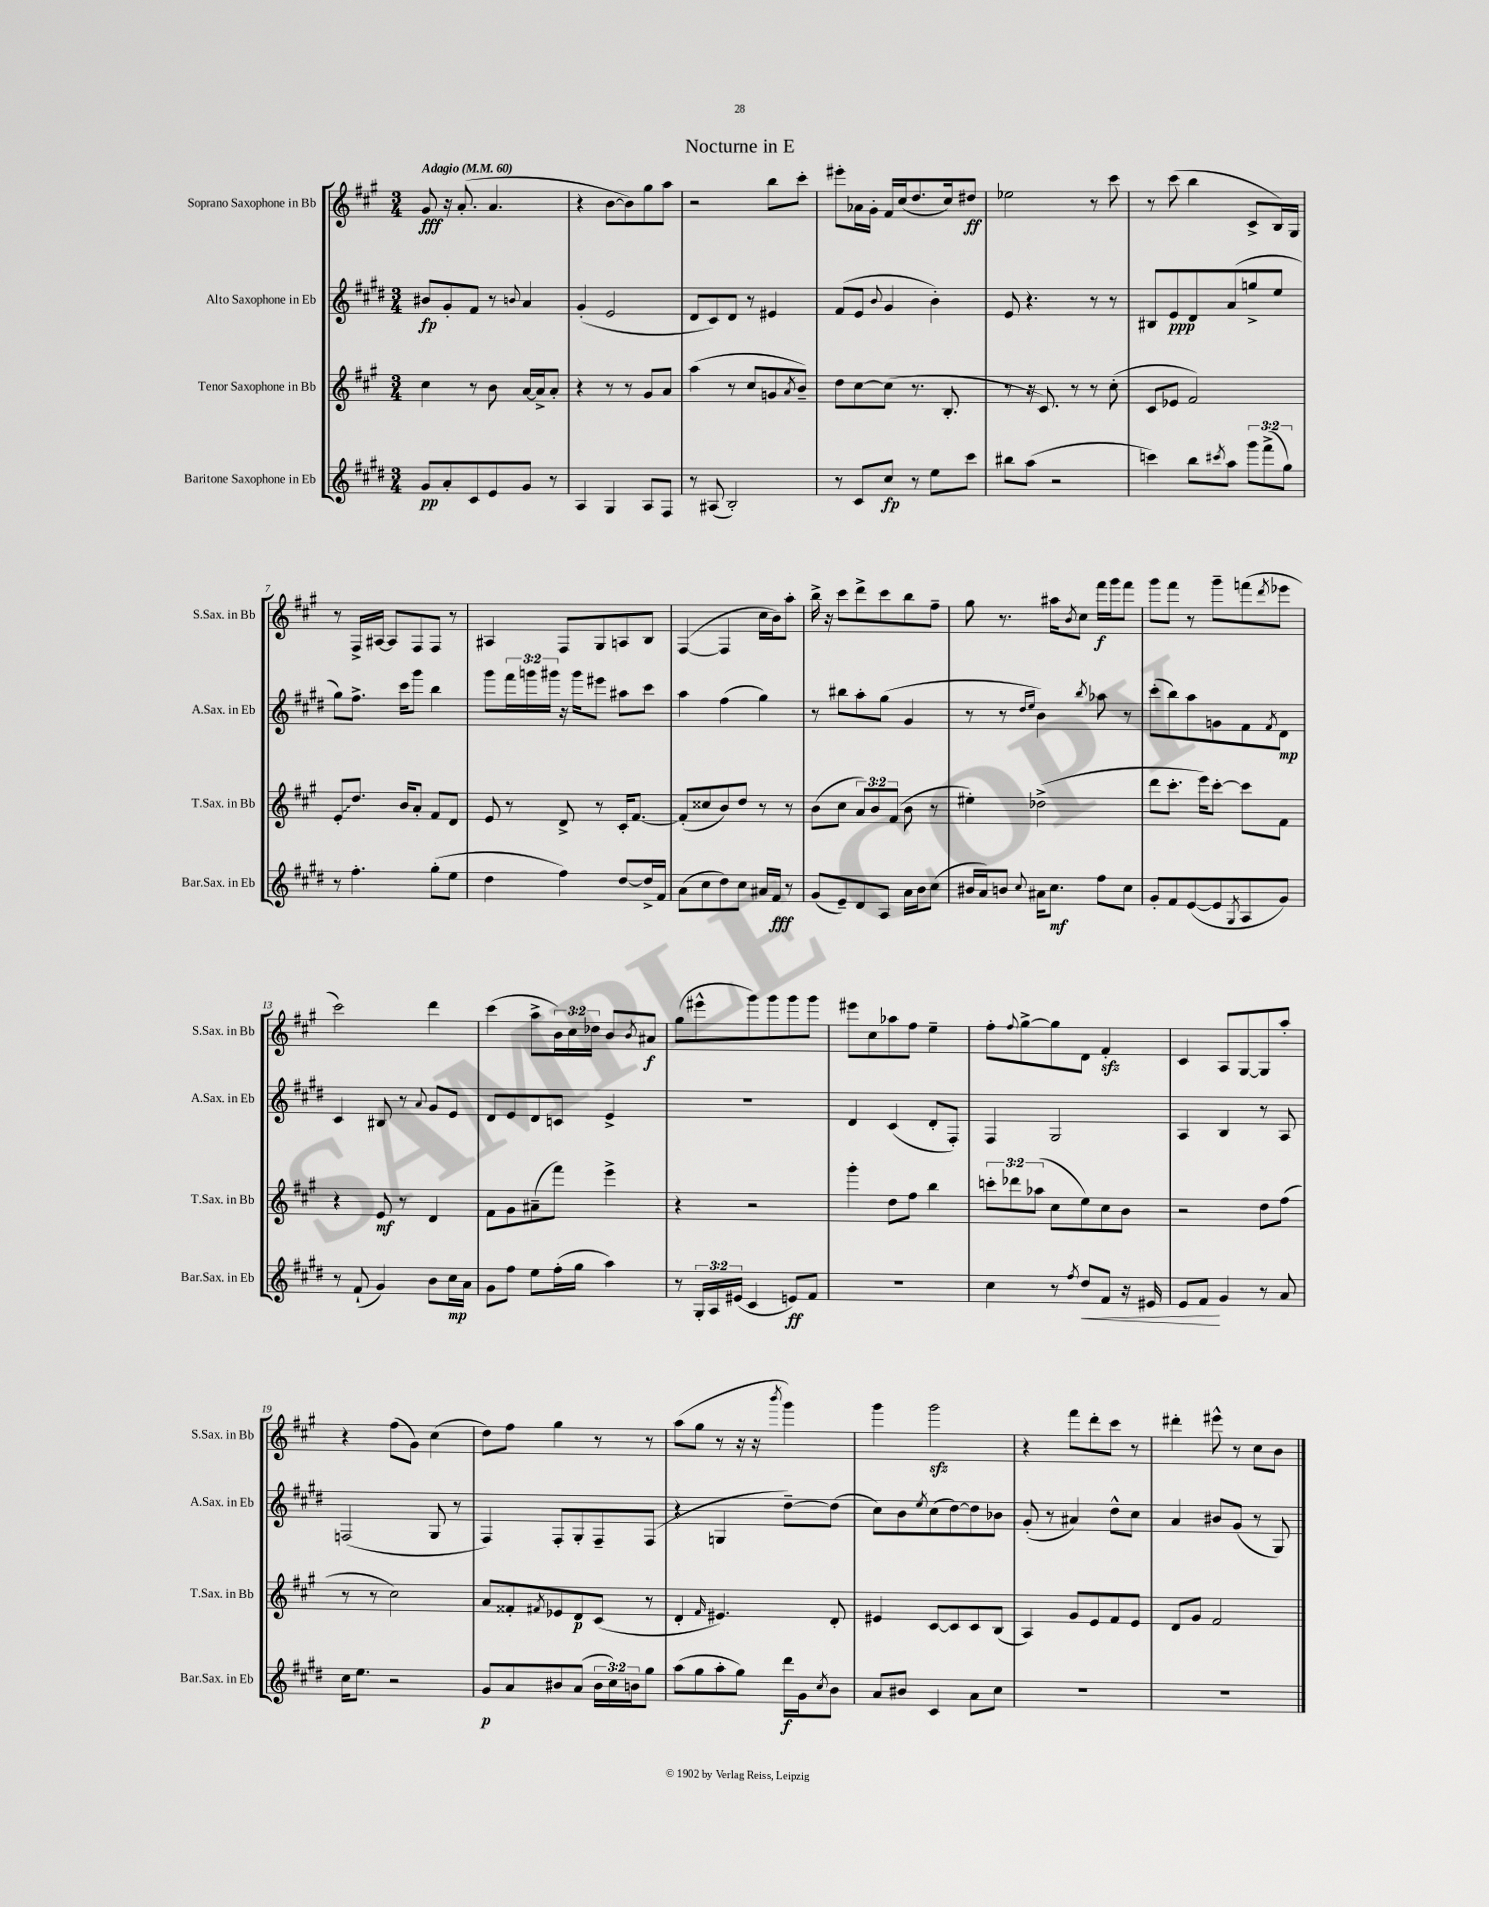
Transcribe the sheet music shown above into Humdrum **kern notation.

**kern	**kern	**kern	**kern
*staff4	*staff3	*staff2	*staff1
*clefG2	*clefG2	*clefG2	*clefG2
*k[f#c#g#d#]	*k[f#c#g#]	*k[f#c#g#d#]	*k[f#c#g#]
*M3/4	*M3/4	*M3/4	*M3/4
*MM60	*MM60	*MM60	*MM60
8g#	4cc#	8b#	8g#
8a'	.	8g#'	16r
.	.	.	(8.a'
8c#	8r	8f#	.
8e	8b	8r	4.a
.	.	8qqb	.
8g#	[16a	4a	.
.	16a^]	.	.
8r	8a'	.	.
=	=	=	=
4A	4r	(4g#'	4r
4G#	8r	2e	[8b
.	8r	.	8b])
8A	8g#	.	8gg#
8F#	8a	.	8aa
=	=	=	=
8r	(4aa	8d#	2r
(8A#	.	8c#)	.
2B')	8r	8d#	.
.	8cc#	8r	.
.	8g	4e#	8bb
.	8qa	.	.
.	8b~)	.	8ccc#'
=	=	=	=
8r	8dd	(8f#	8eee#'
8c#	[8cc#	8e	16a-
.	.	.	16g#'
.	.	8qqb	.
8cc#	(8cc#]	4g#	16f#
.	.	.	(16cc#
8r	8.r	.	8.dd
8ee	.	4b')	.
.	8.B'	.	16cc#)
8ccc#	.	.	8dd#
=	=	=	=
8bb#	8r	8e	2ee-
(8aa	16r	4.r	.
.	8.c#)	.	.
2r	.	.	.
.	8r	.	.
.	8r	8r	8r
.	(8cc#'	8r	8ccc#
=	=	=	=
4ccc)	8c#	8B#	8r
.	8e-	8e	(8ccc#
8bb	2f#)	8d#	4bb
8qccc#	.	.	.
8aa	.	(8a	.
12ggg#	.	8gg^	8c#^
(12fff#^	.	.	.
.	.	8ee	16B)
12gg#)	.	.	.
.	.	.	16G#
=	=	=	=
8r	8e'	8gg#)	8r
4.ff#'	8.dd	8.ff#^	16F#^
.	.	.	[16A#
.	.	.	8A#]
.	16b	16ccc#	.
.	8a'	8ggg#	8F#
(8gg#'	8f#	4bb	8F#
8ee	8d	.	8r
=	=	=	=
4dd#	8e	8ggg#	4A#
.	8r	24fff#	.
.	.	24ggg	.
.	.	24ggg#	.
4ff#)	8d^	16r	8F#
.	.	16ggg#	.
.	8r	8eee#	8G#
[8dd#	16c#'	8aa#	8A
.	[8.f#	.	.
16dd#^]	.	8ccc#	8B
16f#	.	.	.
=	=	=	=
(8a	(8f#']	4aa	([4F#
8cc#	8cc##	.	.
8dd#)	8b)	(4ff#	4F#]
8cc#	8dd	.	.
16a#	8r	4gg#)	16cc#
16f#	.	.	16b)
8r	8r	.	8aa'
=	=	=	=
(8g#	(8b	8r	16bb^
.	.	.	16r
8e~)	8cc#	8bb#	8ccc#
8d#	12a)	8aa'	8ddd^
.	12b	.	.
8A	.	(8gg#	8ccc#
.	(12f#	.	.
16a	8b	4g#	8bb
16b	.	.	.
(8cc#	8r	.	8ff#~
=	=	=	=
16b#	4ee#')	8r	8gg#
16a)	.	.	.
8b	.	8r	8.r
.	.	16qqdd#	.
8qqcc#	.	16qqee	.
16a#	(2dd-^	4b)	.
8.cc#	.	.	16aa#
.	.	.	8qb
.	.	.	8cc#
.	.	8qbb	.
8ff#	.	8aa-	16fff#
.	.	.	16ggg#
8cc#	.	8r	8fff#
=	=	=	=
8g#'	8ddd	(8ccc#'	8ggg#
8f#	8.ccc#'	8bb)	8fff#
([8e	.	8aa	8r
.	16eee)	.	.
8e]	[8ccc#'	8g	8ggg#~
8qG#	.	.	.
8A	8ccc#]	8f#	(8fff
.	.	8qf#	8qddd
8g#)	8f#	8d#	8eee-
=	=	=	=
8r	4r	4c#	2ccc#)
(8f#`	.	.	.
4g#)	8e	8B#	.
.	8r	8r	.
.	.	8qqa	.
8b	4d	8g#	4ddd
16cc#	.	8e	.
16a	.	.	.
=	=	=	=
8g#	8f#	8d#	(4ccc#
8ff#	8g#	8e	.
8ee	(8a#~	8d#	8aa^
(16ff#'	8fff#)	8c	24b)
.	.	.	24cc#
16gg#	.	.	.
.	.	.	24dd-
4aa)	4eee^	4e^	8b
.	.	.	8qb
.	.	.	8a#
=	=	=	=
8r	4r	2.r	(8gg#
24G#'	.	.	8eee#^^
24A	.	.	.
(24e#	.	.	.
4c#	2r	.	8ggg#)
.	.	.	8ggg#
8e)	.	.	8ggg#
8f#	.	.	8ggg#
=	=	=	=
2.r	4ggg#'	4d#	8eee#
.	.	.	8cc#
.	8dd	(4c#	8aa-
.	8ff#	.	8ff#
.	4bb	8d#'	4ee~
.	.	8F#')	.
=	=	=	=
4cc#	12ccc'	4F#	8ff#'
.	12ddd-	.	.
.	.	.	8qqff#
.	.	.	[8gg#^
.	(12aa-	.	.
8r	8cc#	2G#	8gg#]
8qff#	.	.	.
8dd#	8ee)	.	8d
8f#	8cc#	.	4f#'
16r	8b	.	.
16e#	.	.	.
=	=	=	=
8e	2r	4A	4c#
8f#	.	.	.
4g#	.	4B	8A
.	.	.	[8G#
8r	8dd	8r	8G#]
8a	(8ff#	8A	8aa'
=	=	=	=
16cc#	8r	(2F	4r
8.ee	.	.	.
.	8r	.	.
2r	2cc#)	.	(8ff#
.	.	.	8g#)
.	.	8G#	(4cc#
.	.	8r	.
=	=	=	=
8g#	8a	4F#)	8dd)
8a	8f##'	.	8ff#
.	8qf#	.	.
8b#	8e-	8F#'	4gg#
(8a	8d	8G#'	.
24b#	(8c#	8F#~	8r
24cc#)	.	.	.
24b	.	.	.
8gg#	8r	(8F#	8r
=	=	=	=
(8aa	4d'	4r	(8aa
8gg#	.	.	8gg#
.	16qqf#	.	.
8aa'	4.e#)	4G	8r
8gg#)	.	.	16r
.	.	.	16r
.	.	.	8qbbb
16ddd#	.	[8dd#~)	4ggg#)
16g#	.	.	.
8qcc#	.	.	.
8b	8d'	(8dd#]	.
=	=	=	=
8a	4e#	8cc#)	4ggg#
8b#	.	8b	.
.	.	8qee	.
4c#	[8c#	(8cc#	2ggg#
.	8c#]	[8dd#)	.
8a	8c#	8dd#]	.
8cc#	(8B	8b-	.
=	=	=	=
2.r	4A)	(8g#'	4r
.	.	8r	.
.	8g#	4a#)	8fff#
.	8e	.	8ddd'
.	8f#	8dd#^^	8ccc#
.	8e	8cc#	8r
=	=	=	=
2.r	8d	4a	4ddd#'
.	8g#	.	.
.	2f#	8b#	8eee#^^
.	.	(8g#	8r
.	.	8r	8cc#
.	.	8G#)	8b
==	==	==	==
*-	*-	*-	*-
